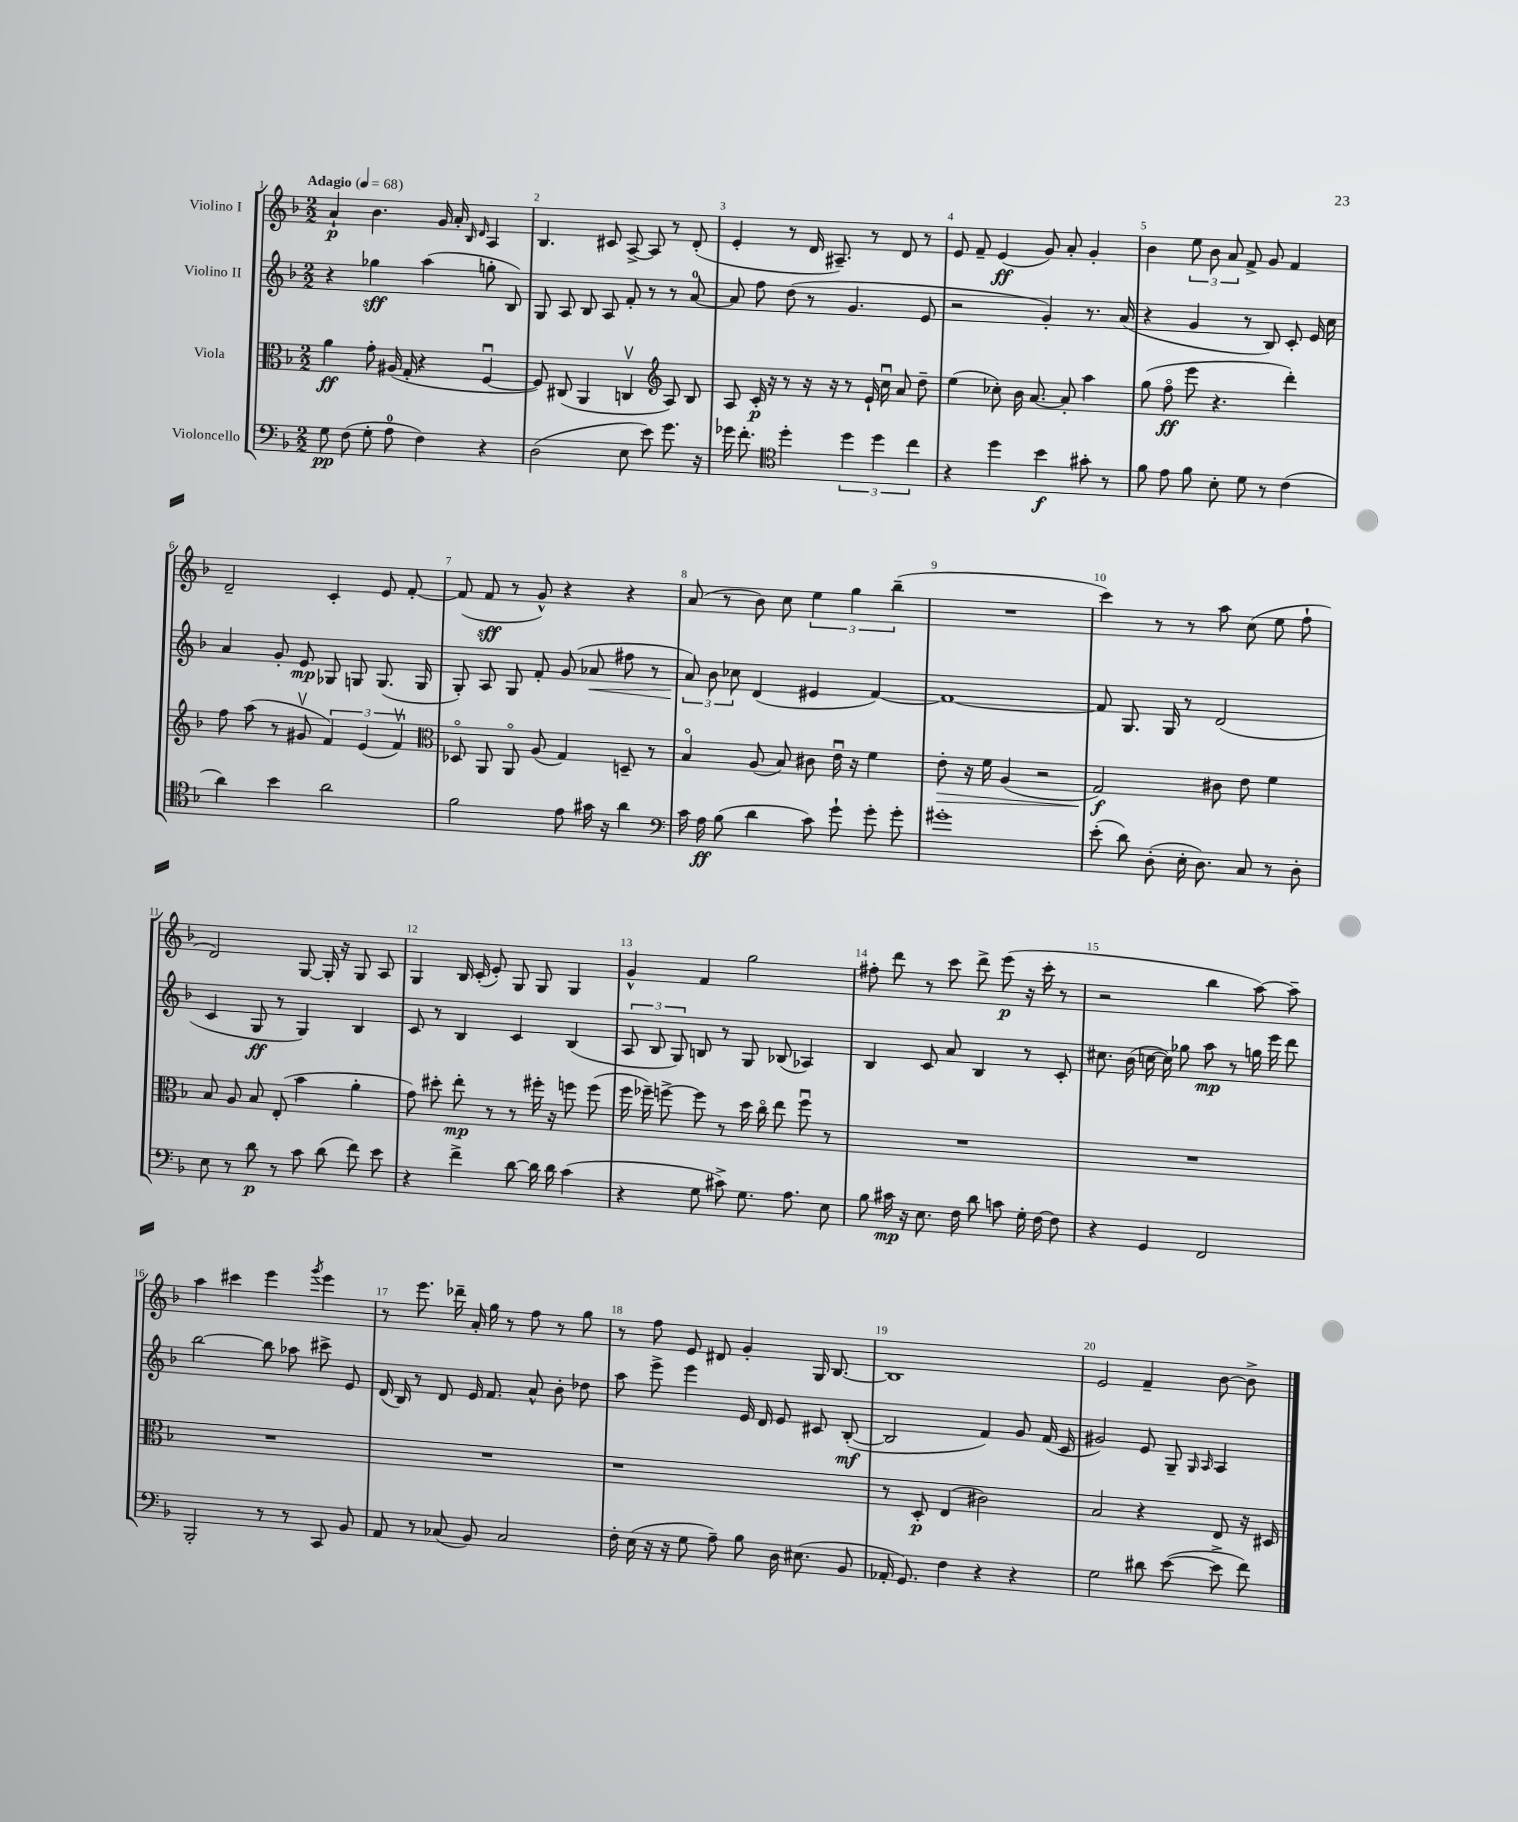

**kern	**dynam	**kern	**dynam	**kern	**dynam	**kern	**dynam
*part4	*part4	*part3	*part3	*part2	*part2	*part1	*part1
*staff4	*staff4	*staff3	*staff3	*staff2	*staff2	*staff1	*staff1
*I"Violoncello	*	*I"Viola	*	*I"Violino II	*	*I"Violino I	*
*clefF4	*	*clefC3	*	*clefG2	*	*clefG2	*
*k[b-]	*	*k[b-]	*	*k[b-]	*	*k[b-]	*
*M2/2	*	*M2/2	*	*M2/2	*	*M2/2	*
*MM68	*	*MM68	*	*MM68	*	*MM68	*
=1	=1	=1	=1	=1	=1	=1	=1
!	!	!	!	!	!	!LO:TX:a:B:t=Adagio	!
8G\	pp	4a\	ff	4r	.	4a`/	p
(8F\	.	.	.	.	.	.	.
8G'\	.	8g'\	.	4gg-X\	sff	4.b-\	.
8A\	.	(16A#X/	.	.	.	.	.
.	.	16G'/	.	.	.	.	.
4F\)	.	4r	.	(4aa\	.	.	.
.	.	.	.	.	.	16g/	.
.	.	.	.	.	.	16a'/	.
.	.	.	.	.	.	16qqB-/	.
.	.	.	.	.	.	16qqd/	.
4r	.	[4Fu/	.	8ggn'\	.	4A/	.
.	.	.	.	8B-/)	.	.	.
=2	=2	=2	=2	=2	=2	=2	=2
(2D\	.	8F/])	.	8G/	.	4.B-/	.
.	.	(8C#X/	.	8A/	.	.	.
.	.	4AA/	.	8B-/	.	.	.
.	.	.	.	8A/	.	8c#X/	.
8E\	.	4Cnv/	.	8f'/	.	[8A^/	.
8e\)	.	.	.	8r	.	8A/]	.
*	*	*clefG2	*	*	*	*	*
8.g\	.	8A/)	.	8r	.	8r	.
.	.	8B-/	.	[8a/	.	(8d'/	.
16r	.	.	.	.	.	.	.
=3	=3	=3	=3	=3	=3	=3	=3
16g-X\	.	8A/	.	8a/]	.	4e'/	.
8.f'\	.	.	.	.	.	.	.
.	.	16c'/	p	8ff\	.	.	.
.	.	16r	.	.	.	.	.
*clefC4	*	*	*	*	*	*	*
4dd'\	.	8r	.	(8dd\	.	8r	.
.	.	16r	.	8r	.	16d/	.
.	.	16r	.	.	.	8.A#X~/)	.
6dd\	.	8r	.	4.g/	.	.	.
.	.	16e`/	.	.	.	8r	.
6dd\	.	.	.	.	.	.	.
.	.	16ccu\	.	.	.	.	.
.	.	8a/	.	.	.	8d/	.
6cc\	.	.	.	.	.	.	.
.	.	8dd~\	.	8e/	.	8r	.
=4	=4	=4	=4	=4	=4	=4	=4
4r	.	(4ee\	.	2r	.	8e/	.
.	.	.	.	.	.	8f~/	.
4dd\	.	8cc-X'\)	.	.	.	(4e/	ff
.	.	16b-\	.	.	.	.	.
.	.	[8.a/	.	.	.	.	.
4b-\	f	.	.	4g'/)	.	8g/)	.
.	.	8a'/]	.	.	.	8a'/	.
8g#X'\	.	4aa\	.	8.r	.	4g'/	.
8r	.	.	.	.	.	.	.
.	.	.	.	(16a/	.	.	.
=5	=5	=5	=5	=5	=5	=5	=5
8f\	.	(8gg\	.	4r	.	4b-\	.
8e\	.	8ff\	ff	.	.	.	.
8f\	.	8eee\	.	4g/	.	12ee\	.
.	.	.	.	.	.	12b-\	.
8B-'\	.	4.r	.	.	.	.	.
.	.	.	.	.	.	12a/	.
8d\	.	.	.	8r	.	8f^/	.
8r	.	.	.	8B-/)	.	8g/	.
(4c\	.	4ddd'\)	.	8c'/	.	4f/	.
.	.	.	.	16e/	.	.	.
.	.	.	.	16cc\	.	.	.
!!LO:LB:g=z
=6	=6	=6	=6	=6	=6	=6	=6
4a\)	.	8ff\	.	4a/	.	2d~/	.
.	.	(8aa\	.	.	.	.	.
4b-\	.	8r	.	8g'/	.	.	.
.	.	8g#Xv/	.	8e/	mp	.	.
2a\	.	6f/)	.	8G-X/	.	4c'/	.
.	.	.	.	8Gn/	.	.	.
.	.	(6e/	.	.	.	.	.
.	.	.	.	(8.G/	.	8e/	.
.	.	6fv/)	.	.	.	.	.
.	.	.	.	.	.	[8f'/	.
.	.	.	.	16G/	.	.	.
=7	=7	=7	=7	=7	=7	=7	=7
*	*	*clefC3	*	*	*	*	*
2f\	.	8D-X/	.	8G'/)	.	(8f/]	.
.	.	8AA/	.	8A/	.	8f/	sff
.	.	8AA/	.	8G/	.	8r	.
.	.	(8A/	.	8f'/	.	8g^^/)	.
8e\	.	4G/)	.	(8g/	.	4r	.
!	!	!	!	!	!LO:HP:b	!	!
16g#X\	.	.	.	8a-X/	<	.	.
16r	.	.	.	.	.	.	.
4a\	.	8Dn~/	.	8ff#X\	.	4r	.
.	.	8r	.	8r	.	.	.
=8	=8	=8	=8	=8	=8	=8	=8
*clefF4	*	*	*	*	*	*	*
16c\	.	4B-/	.	12a/)	.	(8a/	.
16A\	ff	.	.	.	.	.	.
.	.	.	.	12b-\	[	.	.
(8B-\	.	.	.	.	.	8r	.
.	.	.	.	12cc-X\	.	.	.
4d\	.	(8A/	.	(4d/	.	8b-\)	.
.	.	8B-/)	.	.	.	8cc\	.
8c\)	.	8c#X\	.	4e#X/	.	6ee\	.
8g`\	.	16eu\	.	.	.	.	.
.	.	.	.	.	.	6gg\	.
.	.	16r	.	.	.	.	.
8g'\	.	4f\	.	[4f/)	.	.	.
.	.	.	.	.	.	(6bb-~\	.
8g'\	.	.	.	.	.	.	.
=9	=9	=9	=9	=9	=9	=9	=9
!	!	!	!LO:HP:b	!	!	!	!
1g#X'	.	8e'\	>	1f_	.	1r	.
.	.	16r	.	.	.	.	.
.	.	16f\	.	.	.	.	.
.	.	(4A/	.	.	.	.	.
.	.	2r	.	.	.	.	.
=10	=10	=10	=10	=10	=10	=10	=10
(8e'\	.	2G/)	f	8f/]	.	4ccc\)	.
8d\)	.	.	.	8.G/	.	.	.
(8D'\	.	.	.	.	.	8r	.
.	.	.	.	16G/	.	.	.
16E'\	.	.	.	8r	.	8r	.
8.D\)	.	.	.	.	.	.	.
.	.	8c#X\	]	(2d/	.	8aa\	.
8C/	.	8e\	.	.	.	(8cc\	.
8r	.	4f\	.	.	.	8ee\	.
8D'\	.	.	.	.	.	8ff`\	.
!!LO:LB:g=z
=11	=11	=11	=11	=11	=11	=11	=11
8E\	.	8B-/	.	4c/	.	2d/)	.
8r	.	8A/	.	.	.	.	.
8d\	p	8B-/	.	8G/	ff	.	.
8r	.	(8E'/	.	8r	.	.	.
8c\	.	4b-\	.	4G/)	.	[8G/	.
(8d\	.	.	.	.	.	16G'/]	.
.	.	.	.	.	.	16r	.
8f\)	.	4a'\	.	4B-/	.	8G/	.
8e\	.	.	.	.	.	8A/	.
=12	=12	=12	=12	=12	=12	=12	=12
4r	.	8g\)	.	8c/	.	4G/	.
.	.	8dd#X'\	.	8r	.	.	.
4f^\	.	8ee'\	mp	4B-/	.	16B-/	.
.	.	.	.	.	.	(16c'/	.
.	.	8r	.	.	.	8e'/)	.
[8d\	.	8r	.	4c/	.	8G/	.
16d\]	.	16ff#X'\	.	.	.	8G/	.
16d\	.	16r	.	.	.	.	.
(4c\	.	8ffn\	.	(4B-/	.	4G/	.
.	.	(8ff\	.	.	.	.	.
=13	=13	=13	=13	=13	=13	=13	=13
4r	.	16ff\	.	12A/	.	4g^^/	.
.	.	16ff-X~\)	.	.	.	.	.
.	.	.	.	12B-/	.	.	.
.	.	[8ffn^\	.	.	.	.	.
.	.	.	.	12G/)	.	.	.
8G\	.	8ff\]	.	8Bn/	.	4f/	.
8c#X^\)	.	8r	.	8r	.	.	.
8.G\	.	16dd\	.	8G/	.	2gg\	.
.	.	16cc\	.	.	.	.	.
.	.	8ee\	.	(8B-X/	.	.	.
8.A\	.	.	.	.	.	.	.
.	.	8ffu\	.	4A-X/)	.	.	.
8E\	.	8r	.	.	.	.	.
=14	=14	=14	=14	=14	=14	=14	=14
8B-\	.	1r	.	4B-/	.	8ff#X'\	.
16c#X\	mp	.	.	.	.	8ddd\	.
16r	.	.	.	.	.	.	.
8.E\	.	.	.	8c/	.	8r	.
.	.	.	.	8a/	.	8ccc\	.
16F\	.	.	.	.	.	.	.
8d\	.	.	.	4B-/	.	8ddd^\	.
8cn\	.	.	.	.	.	(8eee\	p
16G'\	.	.	.	8r	.	16r	.
[16F\	.	.	.	.	.	16ccc'\	.
8F\]	.	.	.	8c'/	.	8r	.
=15	=15	=15	=15	=15	=15	=15	=15
4r	.	1r	.	8.cc#X\	.	2r	.
.	.	.	.	(16b-\	.	.	.
4GG/	.	.	.	[16ccn\	.	.	.
.	.	.	.	16cc\])	.	.	.
.	.	.	.	8gg-X\	.	.	.
2FF/	.	.	.	8aa\	mp	4bb-\	.
.	.	.	.	8r	.	.	.
.	.	.	.	16ggn\	.	[8aa\)	.
.	.	.	.	16eee\	.	.	.
.	.	.	.	8ddd\	.	8aa~\]	.
!!LO:LB:g=z
=16	=16	=16	=16	=16	=16	=16	=16
2BBB-'/	.	1r	.	[2bb-\	.	4aa\	.
.	.	.	.	.	.	4ccc#X\	.
8r	.	.	.	8bb-\]	.	4eee\	.
8r	.	.	.	8aa-X\	.	.	.
.	.	.	.	.	.	8qggg/	.
8CC/	.	.	.	8ccc#X^\	.	4eee\	.
8BB-/	.	.	.	8e/	.	.	.
=17	=17	=17	=17	=17	=17	=17	=17
8AA/	.	1r	.	(16d/	.	8r	.
.	.	.	.	16B-/)	.	.	.
8r	.	.	.	8r	.	8.eee\	.
(8C-X/	.	.	.	8d/	.	.	.
.	.	.	.	.	.	16ddd-X~\	.
8BB-/)	.	.	.	16e/	.	16a'/	.
.	.	.	.	8.f/	.	16gg\	.
2C-/	.	.	.	.	.	8r	.
.	.	.	.	8a^^/	.	8ff\	.
.	.	.	.	8b-'\	.	8r	.
.	.	.	.	8dd-X\	.	8gg\	.
=18	=18	=18	=18	=18	=18	=18	=18
16F'\	.	1r	.	8aa\	.	8r	.
(16E\	.	.	.	.	.	.	.
16r	.	.	.	8eee^\	.	8ff\	.
16r	.	.	.	.	.	.	.
8G\	.	.	.	4eee\	.	8e/	.
8A~\)	.	.	.	.	.	8d#X/	.
8B-\	.	.	.	16e/	.	4g'/	.
.	.	.	.	16d/	.	.	.
16D\	.	.	.	8e/	.	.	.
(8.E#X\	.	.	.	.	.	.	.
.	.	.	.	8c#X/	.	16G/	.
.	.	.	.	.	.	[8.B-/	.
8BB-/	.	.	.	([8B-'/	mf	.	.
=19	=19	=19	=19	=19	=19	=19	=19
16AA-X'/	.	8r	.	2B-/]	.	1B-]	.
8.GG/)	.	.	.	.	.	.	.
.	.	8D'/	p	.	.	.	.
4F\	.	(4E/	.	.	.	.	.
4r	.	2c#X\)	.	4f/)	.	.	.
4r	.	.	.	8g/	.	.	.
.	.	.	.	(16f/	.	.	.
.	.	.	.	16c/	.	.	.
=20	=20	=20	=20	=20	=20	=20	=20
2G\	.	2B-/	.	2g#X/)	.	2e/	.
8d#X\	.	4r	.	8e/	.	4f~/	.
([8e\	.	.	.	8G~/	.	.	.
.	.	.	.	16qqG/	.	.	.
.	.	.	.	16qqA/	.	.	.
8e^\]	.	8E/	.	4A/	.	[8b-\	.
8f\)	.	16r	.	.	.	8b-^\]	.
.	.	16D#X/	.	.	.	.	.
==	==	==	==	==	==	==	==
*-	*-	*-	*-	*-	*-	*-	*-
